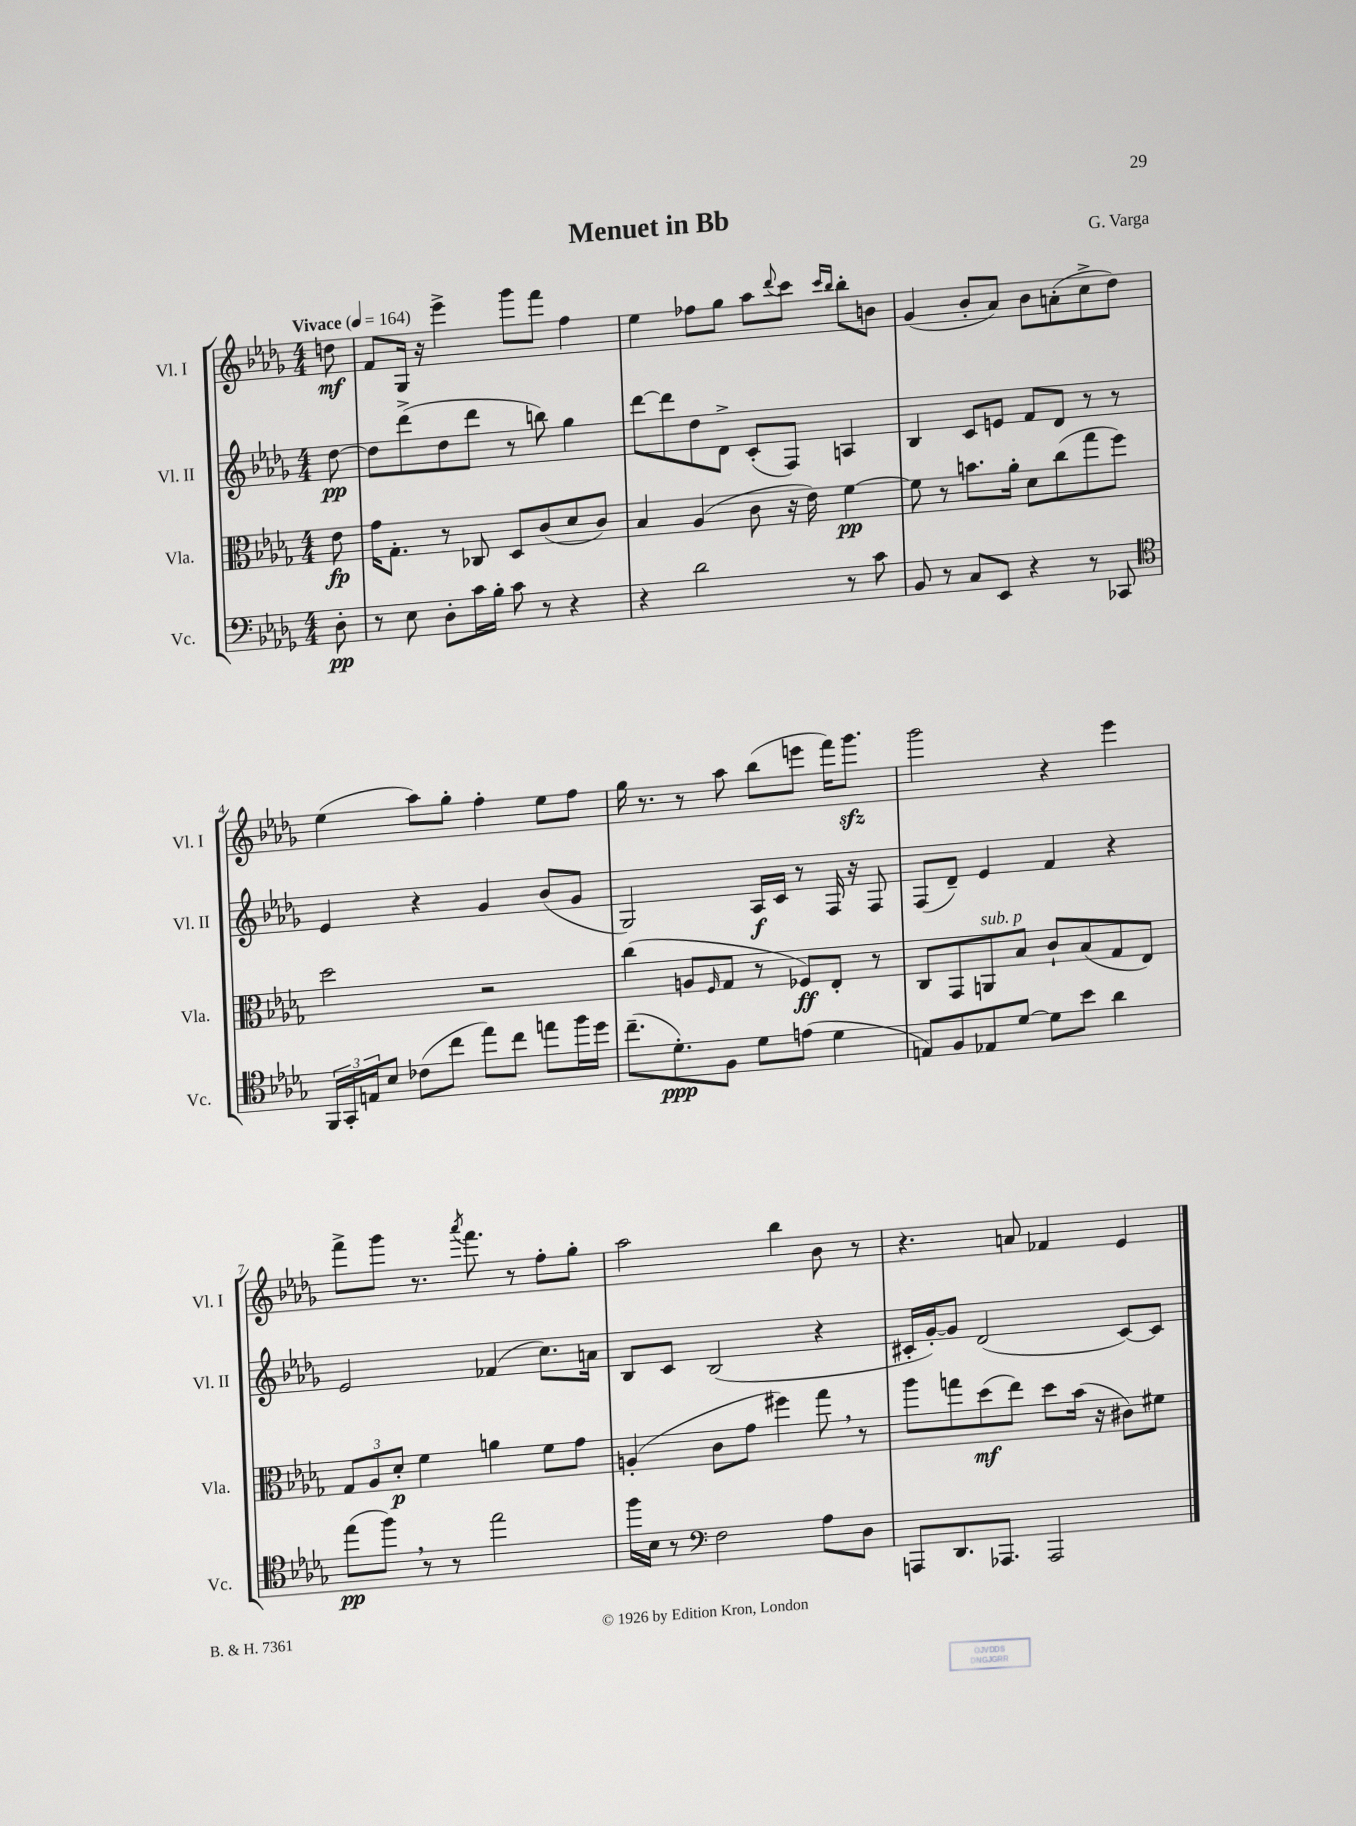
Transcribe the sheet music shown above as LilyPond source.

\header { title = "Menuet in Bb" composer = "G. Varga" }
<<
\new StaffGroup <<
\new Staff = "s0" \with { instrumentName = "Vl. I" shortInstrumentName = "Vl. I" } {
    \clef treble \key des \major \numericTimeSignature \time 4/4 \partial 8 \tempo "Vivace" 4 = 164
    d''8\mf |
    f'8 ges16 r16 ees'''4-> ges'''8 f'''8 f''4 |
    ees''4 fes''8 ges''8 aes''8 \appoggiatura { des'''8 } c'''8 \grace { c'''16 bes''16 } bes''8-. b'8 |
    ges'4( bes'8-. aes'8) bes'8 a'8-.( c''8-> des''8) |
    ees''4( aes''8) ges''8-. f''4-. ees''8 f''8 |
    ges''16 r8. r8 aes''8 bes''8( e'''8 f'''16) ges'''8.\sfz |
    ges'''2 r4 ees'''4 |
    f'''8-> ges'''8 r8. \acciaccatura { aes'''8 } f'''8. r8 f''8-. ges''8-. |
    aes''2 bes''4 bes'8 r8 |
    r4. a'8 fes'4 ees'4 \bar "|." |
}
\new Staff = "s1" \with { instrumentName = "Vl. II" shortInstrumentName = "Vl. II" } {
    \clef treble \key des \major \numericTimeSignature \time 4/4 \partial 8
    des''8~\pp |
    des''8 des'''8->( des''8 des'''8 r8 b''8) ges''4 |
    des'''8~ des'''8 des''8 des'8-> c'8-.( f8) a4 |
    bes4 c'8 e'8 f'8 des'8 r8 r8 |
    ees'4 r4 ges'4 bes'8( ges'8 |
    ges2) aes16\f c'16 r8 f16 r16 f8 |
    f8( des'8--) ees'4 f'4 r4 |
    ees'2 fes'4( c''8.) a'16 |
    bes8 c'8 bes2( r4 |
    cis'16-. ges'16~-.) ges'8 des'2( cis'8~) cis'8 \bar "|." |
}
\new Staff = "s2" \with { instrumentName = "Vla." shortInstrumentName = "Vla." } {
    \clef alto \key des \major \numericTimeSignature \time 4/4 \partial 8
    ees'8\fp |
    ges'16 ges8.-. r8 ces8 des8 c'8( des'8 c'8) |
    bes4 aes4( c'8 r16 ees'16) f'4~\pp |
    f'8 r8 b'8. aes'16-. des'8 c''8( ges''8 f''8) |
    des''2 r2 |
    c''4( a8 \grace { f16 } ges8 r8 fes8\ff) ees8-. r8 |
    c8 ges,8 a,8^\markup { \italic "sub. p" } bes8 c'8-! bes8( ges8 ees8) |
    \tuplet 3/2 { ges8 aes8 des'8-.\p } f'4 a'4 f'8 ges'8 |
    a4-.( c'8 ges'8 fis''4) ges''8 \breathe r8 |
    aes''8 g''8 des''8\mf( ees''8) des''8 bes'16( r16 cis'8) fis'8 \bar "|." |
}
\new Staff = "s3" \with { instrumentName = "Vc." shortInstrumentName = "Vc." } {
    \clef bass \key des \major \numericTimeSignature \time 4/4 \partial 8
    des8-.\pp |
    r8 ees8 des8-. c'16 bes16-. c'8 r8 r4 |
    r4 des'2 r8 c'8 |
    bes,8 r8 c8 ees,8 r4 r8 ces,8 |
    \clef tenor \tuplet 3/2 { f,16 ges,16-. e16 } bes8 ces'8( c''8 ees''8) c''8 e''8 f''16 des''16 |
    c''8.--( des'8.-.\ppp) f8 des'8 e'8( des'4 |
    e8) f8 ees8 des'8~ des'8 bes'8 aes'4 |
    ees''8\pp( f''8) \breathe r8 r8 ees''2 |
    f''16 bes16 r8 \clef bass f2 aes8 des8 |
    a,,8 des,8. aes,,8. aes,,2 \bar "|." |
}
>>
>>
